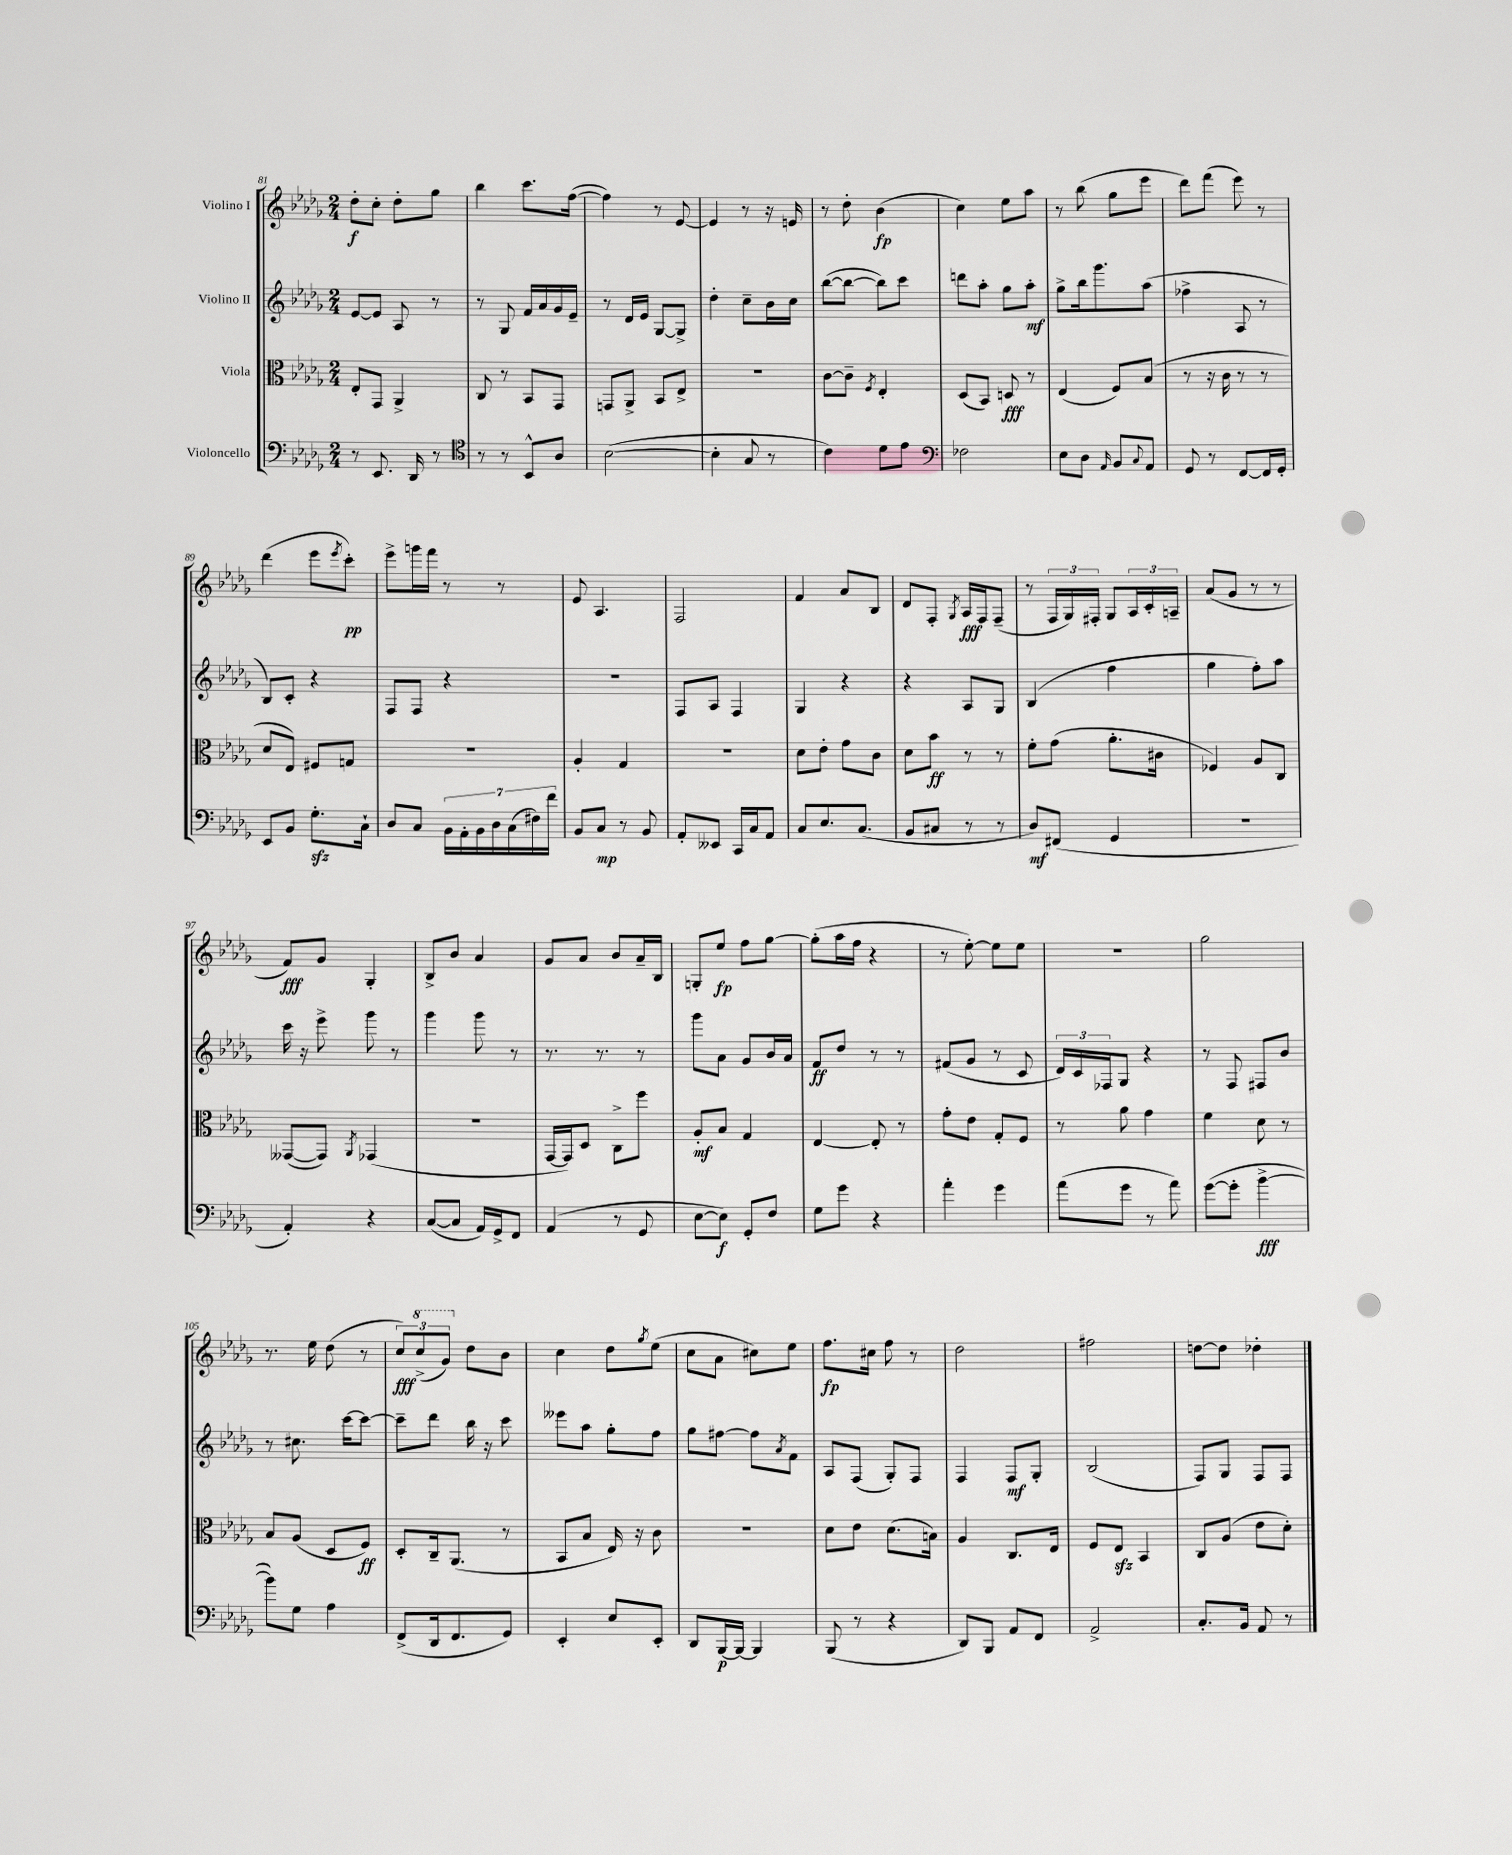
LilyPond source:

<<
\new StaffGroup <<
\new Staff = "s0" \with { instrumentName = "Violino I" } {
    \clef treble \key des \major \numericTimeSignature \time 2/4
    des''8-.\f c''8-. des''8-. ges''8 |
    bes''4 c'''8. f''16~( |
    f''4) r8 ees'8~ |
    ees'4 r8 r16 e'16 |
    r8 des''8-. bes'4\fp( |
    c''4) ees''8 aes''8 |
    r8 bes''8( ges''8 ees'''8 |
    des'''8) f'''8( ees'''8) r8 |
    des'''4( ees'''8 \acciaccatura { ees'''8 } c'''8-.\pp) |
    ees'''8-> g'''16 f'''16 r8 r8 |
    ees'8 aes4. |
    f2 |
    f'4 aes'8 bes8 |
    des'8 f8-. \acciaccatura { ges8 } aes16\fff f16 f8--( |
    r8 \tuplet 3/2 { f16 ges16) fis16-. } ges8 \tuplet 3/2 { aes16 c'16-. a16-- } |
    aes'8( ges'8 r8 r8 |
    f'8\fff) ges'8 ges4-. |
    bes8-> bes'8 aes'4 |
    ges'8 aes'8 bes'8 aes'16-- bes16 |
    g8-. ees''8\fp f''8 ges''8~ |
    ges''8-.( aes''16 f''16 r4 |
    r8 ees''8~-.) ees''8 ees''8 |
    R2 |
    ges''2 |
    r8. ees''16 des''8( r8 |
    \tuplet 3/2 { c''8\fff) \ottava #1 c'''8->( ges''8) \ottava #0 } des''8 bes'8 |
    c''4 des''8 \acciaccatura { ges''8 } ees''8( |
    c''8 aes'8 cis''8) ees''8 |
    f''8.\fp cis''16 f''8 r8 |
    des''2 |
    fis''2 |
    d''8~ d''8 des''4-. \bar "|." |
}
\new Staff = "s1" \with { instrumentName = "Violino II" } {
    \clef treble \key des \major \numericTimeSignature \time 2/4
    ees'8~ ees'8 aes8 r8 |
    r8 ges8 f'16 aes'16 ges'16 ees'16-- |
    r8 des'16 ees'16 ges8~ ges8-> |
    des''4-. c''8-- bes'16 c''16 |
    bes''8~( bes''8~ bes''8) c'''8 |
    d'''8 aes''8-. ges''8 aes''8-.\mf |
    ges''8-> bes''16 ges'''8. aes''8( |
    fes''4-> aes8 r8 |
    bes8) c'8-. r4 |
    f8 f8 r4 |
    r2 |
    f8 aes8 f4 |
    ges4 r4 |
    r4 aes8 ges8 |
    bes4( f''4 |
    ges''4 f''8-.) aes''8 |
    c'''16 r16 ees'''8-> ges'''8 r8 |
    ges'''4 ges'''8 r8 |
    r8. r8. r8 |
    ges'''8 aes'8 ges'8 bes'16 aes'16 |
    f'8\ff des''8 r8 r8 |
    fis'8( ges'8 r8 c'8 |
    \tuplet 3/2 { des'16) c'16 fes16 } ges8 r4 |
    r8 f8 fis8 bes'8 |
    r8 cis''8. c'''16~ c'''8~ |
    c'''8-- des'''8 bes''16 r16 c'''8 |
    eeses'''8 aes''8 ges''8-. f''8 |
    ges''8 fis''8~ fis''8 \acciaccatura { aes'8 } f'8 |
    aes8 f8( ges8-.) f8 |
    f4 f8\mf ges8-. |
    bes2( |
    f8) ges8 f8 f8 \bar "|." |
}
\new Staff = "s2" \with { instrumentName = "Viola" } {
    \clef alto \key des \major \numericTimeSignature \time 2/4
    ees8-. ges,8 aes,4-> |
    c8 r8 bes,8 ges,8 |
    g,8 aes,8-> bes,8 ees8-> |
    R2 |
    c'8~ c'8-- \acciaccatura { f8 } ees4-. |
    des8( bes,8) d8\fff r8 |
    ees4( f8) bes8( |
    r8 r16 c'16 r8 r8 |
    des'8 ees8) fis8 g8 |
    r2 |
    aes4-. ges4 |
    R2 |
    des'8 ees'8-. ges'8 c'8 |
    des'8 bes'8\ff r8 r8 |
    f'8-. ges'8( aes'8.-. cis'16 |
    fes4) aes8 c8 |
    geses,8~( geses,8) \acciaccatura { aes,8 } ges,4( |
    R2 |
    ges,16~ ges,16) des8 c8-> f''8 |
    aes8-.\mf bes8 ges4 |
    ees4~ ees8-. r8 |
    ges'8-. ees'8 ges8-. f8 |
    r8 aes'8 ges'4 |
    f'4 des'8 r8 |
    bes8 aes8( des8 f8\ff) |
    des8-. c16-- aes,8.( r8 |
    bes,8 bes8 ees16) r16 c'8 |
    R2 |
    des'8 ees'8 des'8.( b16) |
    aes4 c8. ees16 |
    f8 ees8\sfz bes,4 |
    c8 aes8( ees'8 des'8-.) \bar "|." |
}
\new Staff = "s3" \with { instrumentName = "Violoncello" } {
    \clef bass \key des \major \numericTimeSignature \time 2/4
    r8 ees,8. des,16 r8 |
    \clef tenor r8 r8 bes,8-^ aes8 |
    bes2~( |
    bes4-. ges8 r8 |
    c'4) des'8 ees'8 |
    \clef bass fes2 |
    ees8 des8 \grace { aes,16 } bes,8 \appoggiatura { c8 } aes,8 |
    ges,8 r8 f,8~ f,16 ges,16-. |
    ees,8 bes,8 ges8.-.\sfz c16-! |
    des8 c8 \tuplet 7/4 { bes,16 aes,16-. bes,16 des16 c16( fis16) f'16 } |
    bes,8 c8\mp r8 bes,8 |
    aes,8-. eeses,8 c,16 c16 aes,8 |
    c8 ees8. c8.( |
    bes,8 cis8 r8 r8 |
    des8\mf) fis,8( ges,4 |
    r2 |
    aes,4-.) r4 |
    c8~( c8 aes,16) ges,16-> f,8 |
    aes,4( r8 ges,8 |
    ees8~ ees8\f) ges,8-. f8 |
    ges8 ges'8 r4 |
    aes'4-. ges'4 |
    aes'8( ges'8 r8 aes'8) |
    ges'8~( ges'8-. bes'4~->\fff |
    bes'8) ges8 aes4 |
    f,8->( des,16 f,8. ges,8) |
    ees,4-. ees8 ees,8-. |
    des,8 bes,,16~\p bes,,16~ bes,,4 |
    bes,,8( r8 r4 |
    des,8) bes,,8 aes,8 f,8 |
    aes,2-> |
    c8.-. bes,16 aes,8 r8 \bar "|." |
}
>>
>>
\layout { \context { \Score currentBarNumber = #81 } }
